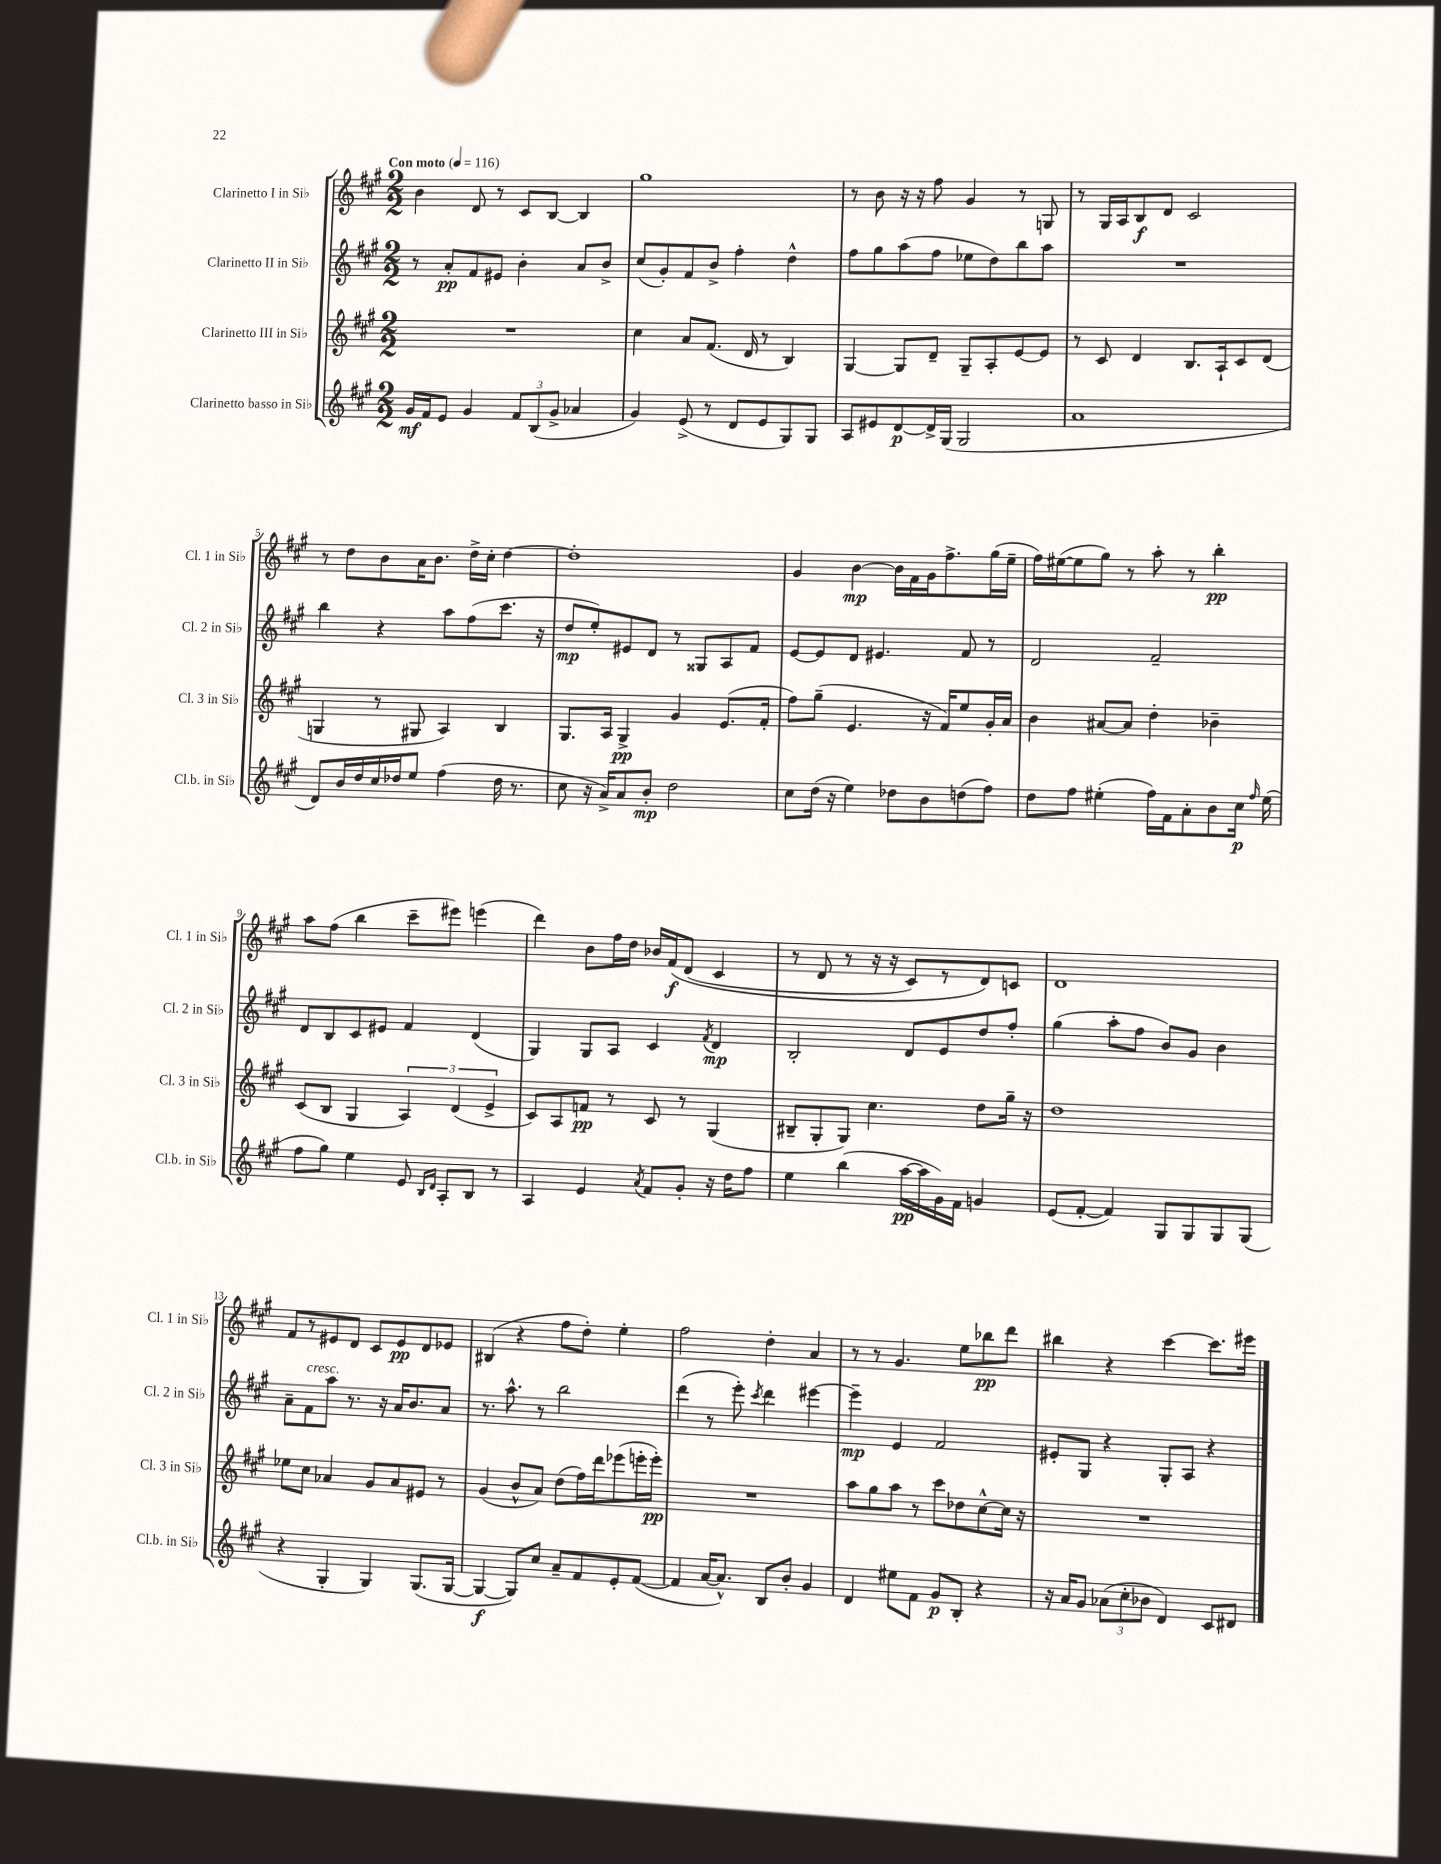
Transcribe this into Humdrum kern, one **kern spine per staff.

**kern	**kern	**kern	**kern
*staff4	*staff3	*staff2	*staff1
*clefG2	*clefG2	*clefG2	*clefG2
*k[f#c#g#]	*k[f#c#g#]	*k[f#c#g#]	*k[f#c#g#]
*M2/2	*M2/2	*M2/2	*M2/2
*MM116	*MM116	*MM116	*MM116
16g#/LL	1r	8r	4b\
16f#/J	.	.	.
8e/J	.	8a'/L	.
4g#/	.	8f#/	8d/
.	.	8e#/J	8r
12f#/L	.	4b'\	8c#/L
(12B/	.	.	.
.	.	.	[8B/J
12g#^/J	.	.	.
4a-/	.	8a/L	4B/]
.	.	8b^/J	.
=	=	=	=
4g#/)	4cc#\	(8cc#/L	1gg#
.	.	8g#'/)	.
(8e^/	8a/L	8f#/	.
8r	(8.f#/J	8b^/J	.
8d/L	.	4ff#'\	.
.	16d/	.	.
8e/	8r	.	.
8G#/)	4B/)	4dd^^\	.
8G#/J	.	.	.
=	=	=	=
8A/L	[4G#/	8ff#\L	8r
8e#/	.	8gg#\	8b\
[8d/	8G#/]L	(8aa\	16r
.	.	.	16r
16d^/]L	8d~/J	8ff#\J	8ff#\
(16G#/JJ	.	.	.
2G#/	8G#~/L	8ee-\L	4g#/
.	8A'/	8dd\)	.
.	[8e/	8bb\	8r
.	8e/]J	8aa\J	8G/
=	=	=	=
1a	8r	1r	8r
.	8c#/	.	16G#/LL
.	.	.	16A/J
.	4d/	.	8B/
.	.	.	8d/J
.	8.B/L	.	2c#/
.	16A`/k	.	.
.	8c#/	.	.
.	(8d/J	.	.
=	=	=	=
8d/L)	4G/	4bb\	8r
16b/L	.	.	8dd\L
16dd/	.	.	.
16cc#/	8r	4r	8b\
16dd-/J	.	.	.
8ee/J	8G#/	.	16a\K
.	.	.	8.b\J
(4ff#\	4A/)	8aa\L	.
.	.	(8ff#\	16dd^\LL
.	.	.	16cc#'\JJ
16dd-\	4B/	8.ccc#\J	[4dd\
8.r	.	.	.
.	.	16r	.
=	=	=	=
8cc#\	8.G#/L	8dd/L	1dd']
16r	.	8ee'/)	.
16a^/LK)	16A/Jk	.	.
8a/	4G#^/	8e#/	.
8b'/J	.	8d/J	.
2dd\	4g#/	8r	.
.	.	8G##/L	.
.	(8.e/L	8A/	.
.	.	8f#/J	.
.	16f#'/Jk	.	.
=	=	=	=
8cc#\L	8ff#\L)	[8e/L	4g#/
(16dd\Jk	(8gg#~\J	8e/]	.
16r	.	.	.
4ee\)	4.e/	8d/J	[4b\
.	.	4.e#/	.
8dd-\L	.	.	16b\]LL
.	.	.	16f#\
8b\	16r	.	16g#\J
.	16f#/LK)	.	8.ff#^\
(8dd\	8ee/	8f#/	.
8ff#\J)	16g#'/L	8r	(16gg#\L
.	16a/JJ	.	16ee~\JJ
=	=	=	=
8dd\L	4b\	2d/	16ff#\LL)
.	.	.	([16ee#\J
8ff#\J	.	.	8ee#\]
(4ee#'\	[8a#/L	.	8gg#\J)
.	8a#/]J	.	8r
16ff#\LL)	4dd'\	2f#~/	8aa'\
16f#\J	.	.	.
8a'\	.	.	8r
8b\	4b-~\	.	4bb'\
16cc#\Jk	.	.	.
16qqff#/	.	.	.
(16ee#\	.	.	.
=	=	=	=
8ff#\L	(8c#/L	8d/L	8aa\L
8gg#\J)	8B/J	8B/	(8ff#\J
4ee\	4G#/	8c#/	4bb\
.	.	8e#/J	.
8e/	6A/)	4f#/	8ccc#~\L
16qqB/LL	.	.	.
16qqd/JJ	.	.	.
8A'/L	.	.	8eee#\J)
.	(6d/	.	.
8B/J	.	(4d/	(4eee\
.	6e^/	.	.
8r	.	.	.
=	=	=	=
4A/	8c#/L)	4G#/)	4ddd\)
.	8A/	.	.
4e/	8f/J	8G#/L	8b\L
.	8r	8A/J	16ff#\L
.	.	.	16dd\JJ
8qa/	.	.	.
8f#/L	8c#/	4c#/	16b-/LL
.	.	.	&(16f#/J
8g#'/J	8r	.	(8d/J
.	.	8qf#/	.
16r	(4G#/	4d/	4c#/
16dd\LK	.	.	.
8ff#\J	.	.	.
=	=	=	=
4ee\	8B#~/L	2B'/	8r
.	8G#'/	.	8d/
(4bb\	8G#/J)	.	8r
.	4.cc#\	.	16r
.	.	.	16r
[16aa\LL	.	8d/L	8c#/L)
16aa\]	.	.	.
16g#\)	.	8e/	8r
16f#\JJ	.	.	.
4g/	8dd\L	8dd/	8d/&)
.	16gg#~\Jk	8ff#'/J	8c/J
.	16r	.	.
=	=	=	=
(8e/L	1dd	(4gg#\	1d
[8f#'/J	.	.	.
4f#/])	.	8aa'\L	.
.	.	8ff#\J	.
8G#/L	.	8b/L)	.
8G#/	.	8g#/J	.
8G#/	.	4b\	.
(8G#/J	.	.	.
=	=	=	=
4r	8ee-\L	8a~\L	8f#/L
.	8cc#\J	8f#\	8r
4G#'/	4a-/	8aa\J	8e#/
.	.	8.r	8d/J
4G#/)	8g#/L	.	8c#/L
.	.	16r	.
.	8a-/	16a/LK	8e#/
.	.	8.b/	.
(8.G#/L	8e#/J	.	8d/
.	8r	8a/J	8e-/J
[16G#/Jk	.	.	.
=	=	=	=
4G#/_	(4g#/	8.r	(4B#/
.	.	8.aa^^\	.
8G#/]L)	8b^^/L	.	4r
8cc#/J	8a/J)	8r	.
8a~/L	(8dd\L	2bb\	8ff#\L
8f#/	16ff#\L)	.	8dd'\J)
.	16ddd\J	.	.
8e'/	(8eee-\	.	4ee'\
([8f#/J	16eee'\L	.	.
.	16eee'\JJ)	.	.
=	=	=	=
4f#/]	1r	(4ddd\	2ff#\
[16a/LK	.	8r	.
8.a^^/]J)	.	.	.
.	.	8eee'\)	.
.	.	8qccc#/	.
8B/L	.	4ddd\	4dd'\
8b'/J	.	.	.
4g#/	.	[4eee#\	4a/
=	=	=	=
4d/	8aa\L	4eee#~\]	8r
.	8gg#\	.	8r
8ee#\L	8aa\J	4e/	4.g#/
8f#\J	8r	.	.
8g#/L	8ccc#\L	2f#/	.
8B'/J	8dd-\	.	8ee\L
4r	[8cc#^^\	.	8bb-\
.	16cc#\]Jk	.	8ddd\J
.	16r	.	.
=	=	=	=
16r	1r	8e#'/L	4bb#\
16a/LK	.	.	.
8g#/J	.	8G#/J	.
(12a-\L	.	4r	4r
12cc#'\	.	.	.
12b-\J	.	.	.
4d/)	.	8G#'/L	[4ccc#\
.	.	8A/J	.
8c#/L	.	4r	8.ccc#\]L
8d#/J	.	.	.
.	.	.	16eee#\Jk
==	==	==	==
*-	*-	*-	*-
